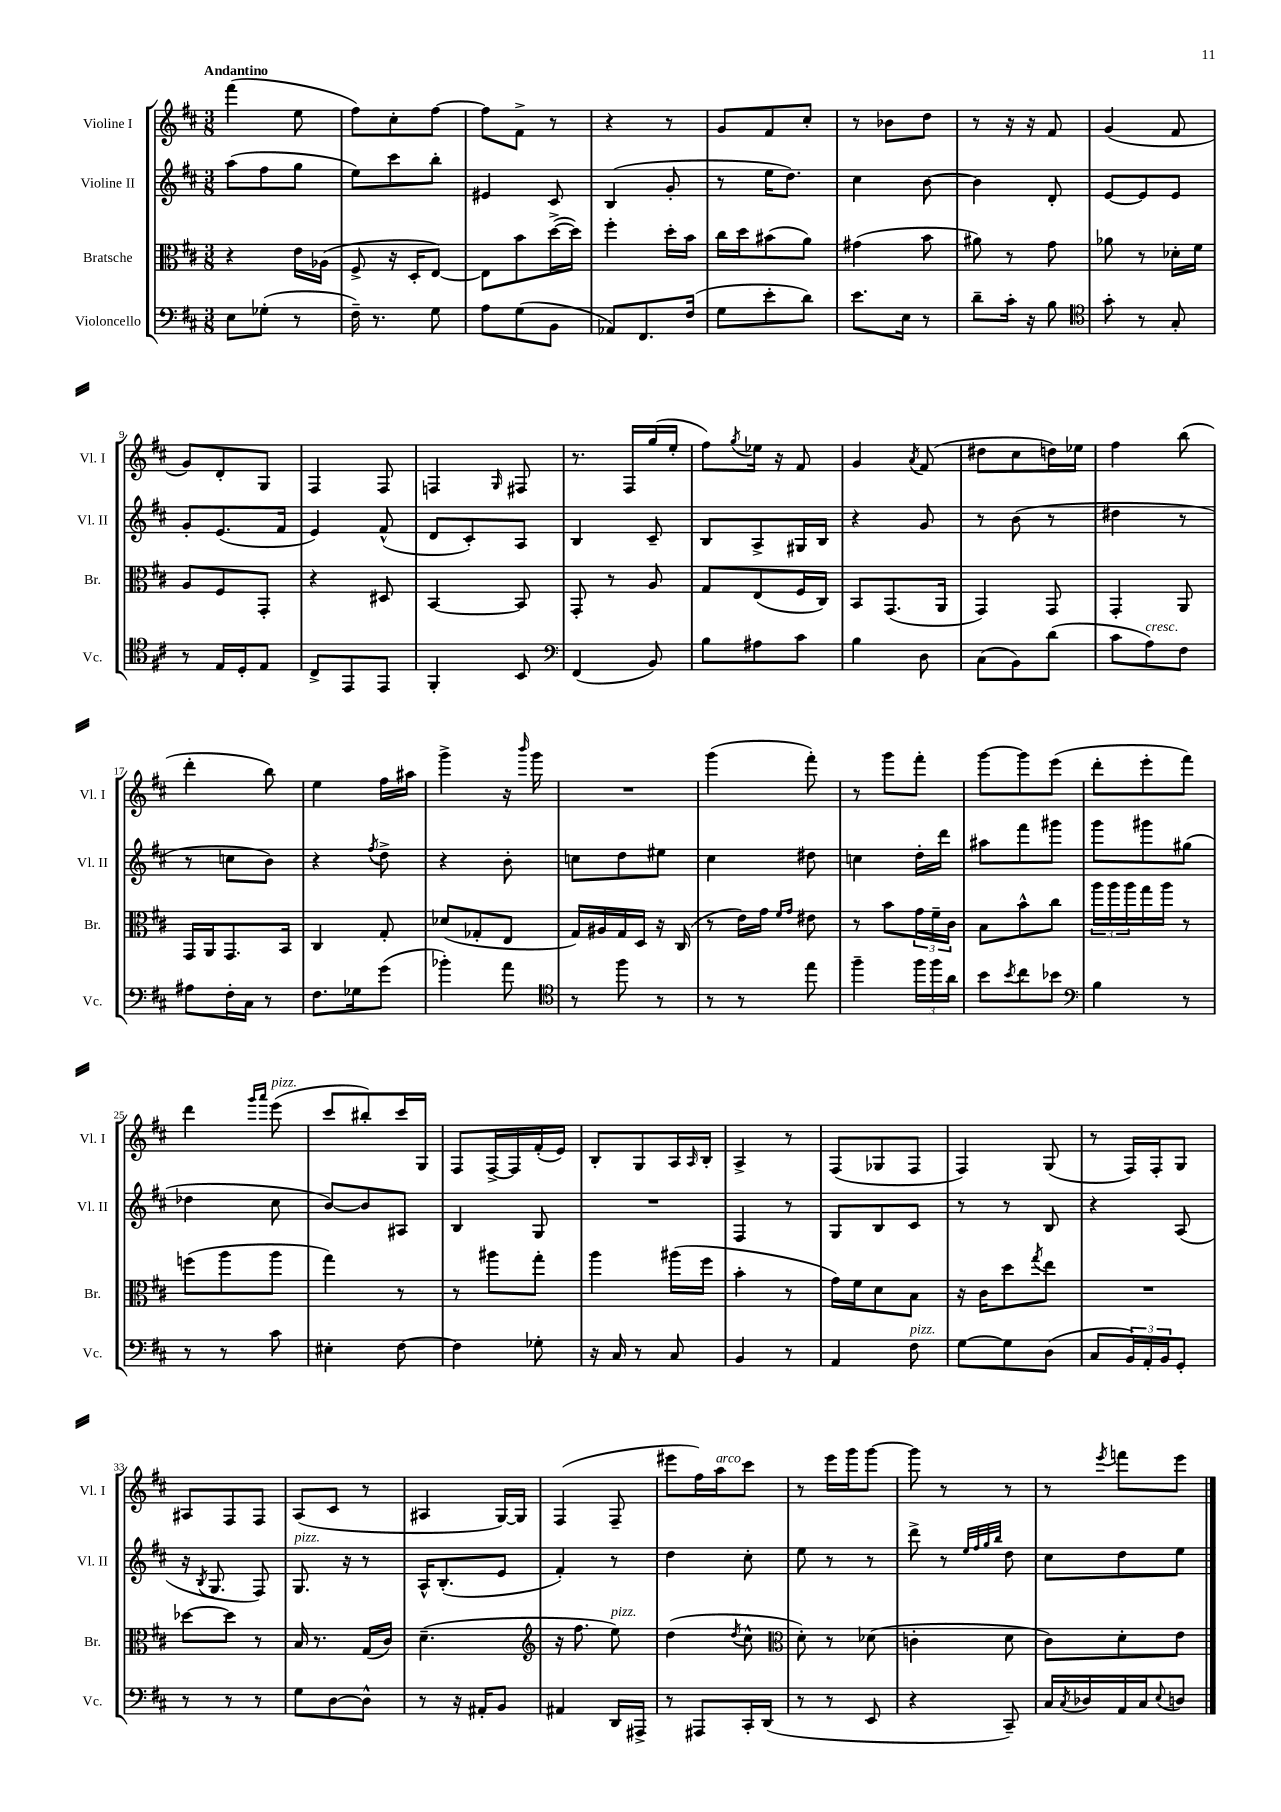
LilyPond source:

<<
\new StaffGroup <<
\new Staff = "s0" \with { instrumentName = "Violine I" shortInstrumentName = "Vl. I" } {
    \clef treble \key d \major \numericTimeSignature \time 3/8 \tempo "Andantino"
    fis'''4( e''8 |
    fis''8) cis''8-. fis''8~ |
    fis''8 fis'8-> r8 |
    r4 r8 |
    g'8 fis'8 cis''8-. |
    r8 bes'8 d''8 |
    r8 r16 r16 fis'8 |
    g'4( fis'8 |
    g'8) d'8-. g8 |
    fis4 fis8 |
    f4 \grace { g16 } fis8 |
    r8. fis16 g''16( e''16-. |
    fis''8) \acciaccatura { g''8 } ees''16 r16 fis'8 |
    g'4 \acciaccatura { a'8 } fis'8( |
    dis''8 cis''8 d''16) ees''16 |
    fis''4 b''8( |
    d'''4-. b''8) |
    e''4 fis''16 ais''16 |
    g'''4-> r16 \grace { b'''16 } g'''16 |
    R4. |
    g'''4( fis'''8-.) |
    r8 g'''8 fis'''8-. |
    g'''8~ g'''8 e'''8( |
    d'''8-. e'''8-. fis'''8) |
    d'''4 \grace { g'''16 a'''16 } e'''8^\markup { \italic "pizz." }( |
    cis'''8 bis''8-.) cis'''16 g16 |
    fis8 fis16~-> fis16 fis'16-.( e'16) |
    b8-. g8 a16 \grace { a16 } b16-. |
    a4-> r8 |
    fis8( ges8 fis8 |
    fis4) g8( |
    r8 fis16) fis16-. g8 |
    ais8 fis8 fis8 |
    a8( cis'8 r8 |
    ais4 g16~) g16 |
    fis4( fis8-- |
    eis'''8 fis''16) a''16^\markup { \italic "arco" } cis'''8 |
    r8 e'''16 g'''16 g'''8~ |
    g'''8 r8 r8 |
    r8 \acciaccatura { e'''8 } f'''8 e'''8 \bar "|." |
}
\new Staff = "s1" \with { instrumentName = "Violine II" shortInstrumentName = "Vl. II" } {
    \clef treble \key d \major \numericTimeSignature \time 3/8
    a''8( fis''8 g''8 |
    e''8) cis'''8 b''8-. |
    eis'4 cis'8 |
    b4( g'8-. |
    r8 e''16 d''8.) |
    cis''4 b'8~ |
    b'4 d'8-. |
    e'8~ e'8 e'8 |
    g'8-. e'8.( fis'16 |
    e'4) fis'8-^( |
    d'8 cis'8-.) a8 |
    b4 cis'8-- |
    b8 a8-> gis16 b16 |
    r4 g'8 |
    r8 b'8( r8 |
    dis''4 r8 |
    r8 c''8 b'8) |
    r4 \acciaccatura { fis''8 } d''8-> |
    r4 b'8-. |
    c''8 d''8 eis''8 |
    cis''4 dis''8 |
    c''4 d''16-. d'''16 |
    ais''8 fis'''8 gis'''8 |
    g'''8 gis'''8 gis''8( |
    des''4 cis''8 |
    b'8~) b'8 ais8 |
    b4 g8 |
    R4. |
    fis4 r8 |
    g8 b8 cis'8 |
    r8 r8 b8 |
    r4 a8( |
    r16 \acciaccatura { b8 } g8. fis8) |
    g8.^\markup { \italic "pizz." } r16 r8 |
    a16-^ b8.-.( e'8 |
    fis'4-.) r8 |
    d''4 cis''8-. |
    e''8 r8 r8 |
    d'''8-> r8 \grace { e''32 fis''32 g''32 b''32 } d''8 |
    cis''8 d''8 e''8 \bar "|." |
}
\new Staff = "s2" \with { instrumentName = "Bratsche" shortInstrumentName = "Br." } {
    \clef alto \key d \major \numericTimeSignature \time 3/8
    r4 e'16 aes16( |
    fis8-> r16 d16-. e8~) |
    e8 b'8 d''16~->( d''16) |
    fis''4-. d''16-. b'16 |
    cis''16 d''16 bis'8( a'8) |
    gis'4( b'8 |
    ais'8) r8 g'8 |
    aes'8 r8 des'16-. fis'16 |
    a8 fis8 g,8-. |
    r4 dis8 |
    b,4~ b,8 |
    g,8-. r8 a8 |
    g8 e8( fis16 cis16) |
    b,8 g,8.( a,16 |
    g,4) g,8 |
    g,4-. a,8 |
    g,16 a,16 g,8. b,16 |
    cis4 g8-. |
    des'8( ges8-. e8 |
    g16) ais16 g16 d16 r16 cis16( |
    r8 e'16) g'16 \grace { fis'16 g'16 } eis'8 |
    r8 b'8 \tuplet 3/2 { g'16 fis'16-- cis'16 } |
    b8 b'8-^ cis''8 |
    \tuplet 3/2 { a''16 a''16 a''16 } g''16 a''16 r8 |
    f''8( a''8 a''8 |
    g''4) r8 |
    r8 ais''8 g''8-. |
    a''4 ais''16( fis''16 |
    b'4-. r8 |
    g'16) fis'16 d'8 b8 |
    r16 cis'16 d''8 \acciaccatura { g''8 } e''8 |
    R4. |
    des''8~ des''8 r8 |
    b16 r8. g16( cis'16) |
    d'4.--( |
    \clef treble r16 fis''8. e''8^\markup { \italic "pizz." }) |
    d''4( \acciaccatura { d''8 } cis''8-^ |
    \clef alto d'8-.) r8 des'8( |
    c'4-. d'8 |
    cis'8) d'8-. e'8 \bar "|." |
}
\new Staff = "s3" \with { instrumentName = "Violoncello" shortInstrumentName = "Vc." } {
    \clef bass \key d \major \numericTimeSignature \time 3/8
    e8 ges8-.( r8 |
    fis16--) r8. g8 |
    a8 g8( b,8 |
    aes,8) fis,8. fis16( |
    g8 e'8-. d'8) |
    e'8. e16 r8 |
    d'8-- cis'16-. r16 b8 |
    \clef tenor g'8-. r8 g8-. |
    r8 e16 d16-. e8 |
    cis8-> e,8 e,8 |
    fis,4-. b,8 |
    \clef bass fis,4( b,8) |
    b8 ais8 cis'8 |
    b4 d8 |
    cis8( b,8) d'8( |
    cis'8 a8^\markup { \italic "cresc." }) fis8 |
    ais8 fis16-. cis16 r8 |
    fis8. ges16 g'8( |
    bes'4-.) a'8 |
    \clef tenor r8 fis''8 r8 |
    r8 r8 e''8 |
    fis''4-- \tuplet 3/2 { fis''16 fis''16 a'16 } |
    b'8 \acciaccatura { b'8 } cis''8 bes'8 |
    \clef bass b4 r8 |
    r8 r8 cis'8 |
    eis4-. fis8~ |
    fis4 ges8-. |
    r16 cis16 r8 cis8 |
    b,4 r8 |
    a,4 fis8^\markup { \italic "pizz." } |
    g8~ g8 d8( |
    cis8 \tuplet 3/2 { b,16) a,16-. b,16 } g,8-. |
    r8 r8 r8 |
    g8 d8~ d8-^ |
    r8 r16 ais,16-. b,8 |
    ais,4 d,16 ais,,16-> |
    r8 ais,,8 cis,16-. d,16( |
    r8 r8 e,8 |
    r4 cis,8--) |
    cis16 \acciaccatura { cis8 } des16 a,16 cis16 \appoggiatura { e8 } d8 \bar "|." |
}
>>
>>
